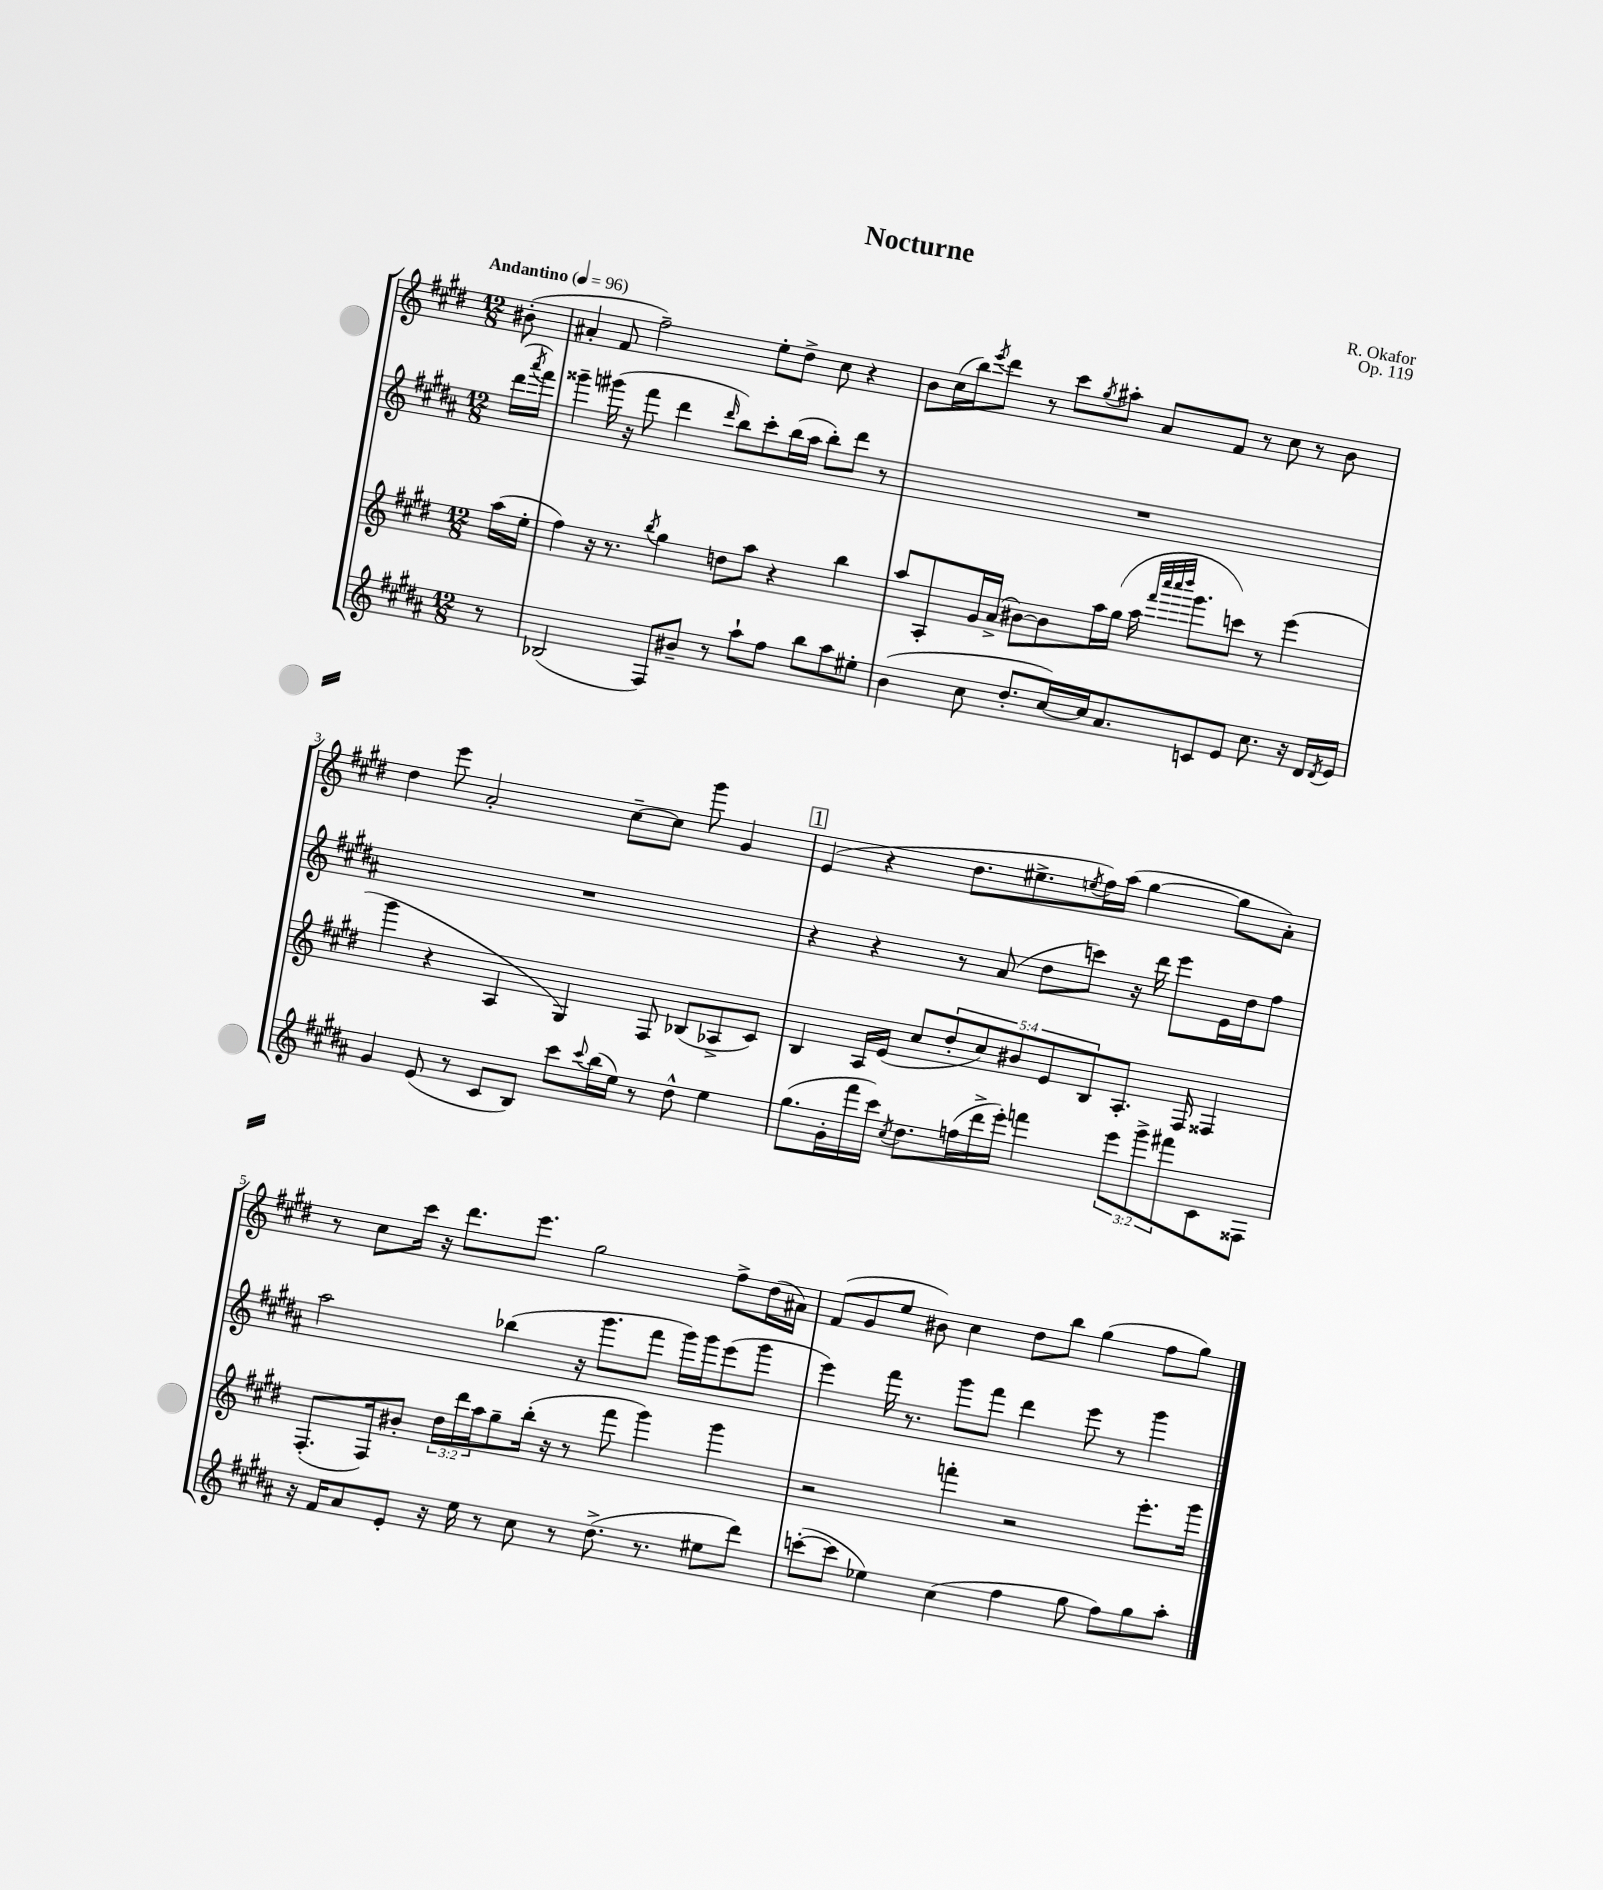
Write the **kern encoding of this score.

**kern	**kern	**kern	**kern
*part4	*part3	*part2	*part1
*staff4	*staff3	*staff2	*staff1
*clefG2	*clefG2	*clefG2	*clefG2
*k[f#c#g#d#a#]	*k[f#c#g#d#]	*k[f#c#g#d#a#]	*k[f#c#g#d#]
*M12/8	*M12/8	*M12/8	*M12/8
*MM96	*MM96	*MM96	*MM96
=	=	=	=
!	!	!	!LO:TX:a:B:t=Andantino
8r	(16aa\LL	(16ddd#\LL	(8b#X'\
.	.	8qaaa#/	.
.	16ee'\JJ	16fff#\JJ)	.
=1	=1	=1	=1
(2B-X/	4ff#\)	4ggg##X~\	4a#X'/
.	16r	(16ggg#X\	8f#/
.	8.r	16r	.
.	.	8fff#\	2ff#~\)
.	8qbb/	.	.
8F#/L)	4gg#\	4ddd#\	.
8b#X~/J	.	.	.
.	.	16qqddd#/	.
8r	8ddn\L	8bb\L)	.
8aa#`\L	8aa\J	8ccc#'\	8ee'\L
8ff#\J	4r	(16bb\L	8dd#^\J
.	.	16aa#\JJ	.
8bb\L	.	8bb'\L)	8cc#\
8aa#\	4bb\	8ddd#\J	4r
8ee#X'\J	.	8r	.
=2	=2	=2	=2
(4b\	8aa/L	1.r	8b\L
.	8A'/	.	(16cc#\L
.	.	.	16bb\J)
.	.	.	8qeee/
8cc#\	16g#/L	.	8ddd#\J
.	(16a^/JJ	.	.
8.dd#'/L	[8b#X\L)	.	8r
.	8b#\]	.	8ccc#\L
[16cc#/L)	.	.	.
.	.	.	8qgg#/
16cc#/J]	16aa\L	.	8aa#X'\J
8.a#/	(16gg#\JJ	.	.
.	16aa\	.	8a/L
.	32qqfff#/LLL	.	.
.	32qqcccc#/	.	.
.	32qqcccc#/	.	.
.	32qqdddd#/JJJ	.	.
.	8.ggg#\L	.	.
8cn/	.	.	8f#/J
8e/J	8cccn\J)	.	8r
8.cc#\	8r	.	8cc#\
.	(4eee\	.	8r
16r	.	.	.
16d#/LL	.	.	8b\
8qd#/	.	.	.
16e/JJ	.	.	.
!!LO:LB:g=z
=3	=3	=3	=3
4g#/	4ggg#\	1.r	4dd#\
(8e/	4r	.	8eee\
8r	.	.	2a'/
8c#/L	4A/	.	.
8B/J)	.	.	.
8ccc#\L	4G#/)	.	.
8qqccc#/	.	.	.
(16bb\L	.	.	[8cc#~\L
16ee\JJ)	.	.	.
8r	8F#/	.	8cc#\J]
8dd#^^\	(8B-X/L	.	8ggg#\
4ee\	8A-X^/	.	4g#/
.	8c#/J)	.	.
!!LO:REH:place=s1:t=1
=4	=4	=4	=4
(8.gg#\L	4B/	4r	(4e/
16g#'\L	.	.	.
16fff#\	16A/LL	4r	4r
16ccc#\JJ)	(16e/JJ	.	.
8qcc#/	.	.	.
8.dd#\L	8cc#/L	.	.
.	10dd#'/	8r	8.dd#\L
(16ffn\L	.	.	.
.	10cc#/)	.	.
16ddd#^\	.	(8a#/	.
16eee'\JJ)	.	.	8.ee#X^\
.	10b#X/	.	.
4fffn\	.	8dd#\L	.
.	10e/	.	.
.	.	.	8qeen/
.	.	8cccn\J)	16ff#\L)
.	10B/	.	.
.	.	.	(16aa\JJ
12eee\L	8.A'/J	16r	[4gg#\
.	.	16ddd#\	.
12ggg#^\	.	.	.
.	.	8eee\L	.
12fff#X\	.	.	.
.	16F#/	.	.
8c#\	4F##X/	16e\L	8gg#\L]
.	.	16dd#\J	.
8F##X\J	.	8ff#\J	8a'\J)
!!LO:LB:g=z
=5	=5	=5	=5
16r	(8.F#'/L	2aa#\	8r
16f#/KL	.	.	.
8a#/	.	.	8cc#\L
.	16F#/k)	.	.
8e'/J	8b#X'/J	.	16ccc#\Jk
.	.	.	16r
16r	24dd#\LL	.	8.ddd#\L
.	24ddd#\	.	.
16ee\	.	.	.
.	24aa\J	.	.
8r	8gg#~\	(4bb-X\	.
.	.	.	8.eee\J
8cc#\	(16bb'\Jk	.	.
.	16r	.	.
8r	8r	16r	2gg#\
.	.	8.ggg#\L	.
(8.dd#^\	8fff#\	.	.
.	4ggg#\)	8fff#\J	.
8.r	.	.	.
.	.	16ggg#\LL)	.
.	.	16ggg#\J	.
8ee#X\L	4ggg#\	(8eee\	8ff#^\L
8ddd#\J)	.	8ggg#\J	(16dd#\L
.	.	.	16a#X\JJ)
=6	=6	=6	=6
([8cccn'\L	2r	4eee\)	(8f#/L
8ccc\J]	.	.	8g#/
4ee-X\)	.	16fff#\	8ee/J
.	.	8.r	.
.	.	.	8b#X\)
(4cc#\	4fffn'\	8ggg#\L	4cc#\
.	.	8fff#\J	.
4ff#\	2r	4ddd#\	8dd#\L
.	.	.	8bb\J
8gg#\	.	8eee\	(4gg#\
8ff#\L)	.	8r	.
8gg#\	8.eee'\L	4ggg#\	8ff#\L
8aa#'\J	.	.	8gg#\J)
.	16ggg#\Jk	.	.
==	==	==	==
*-	*-	*-	*-
